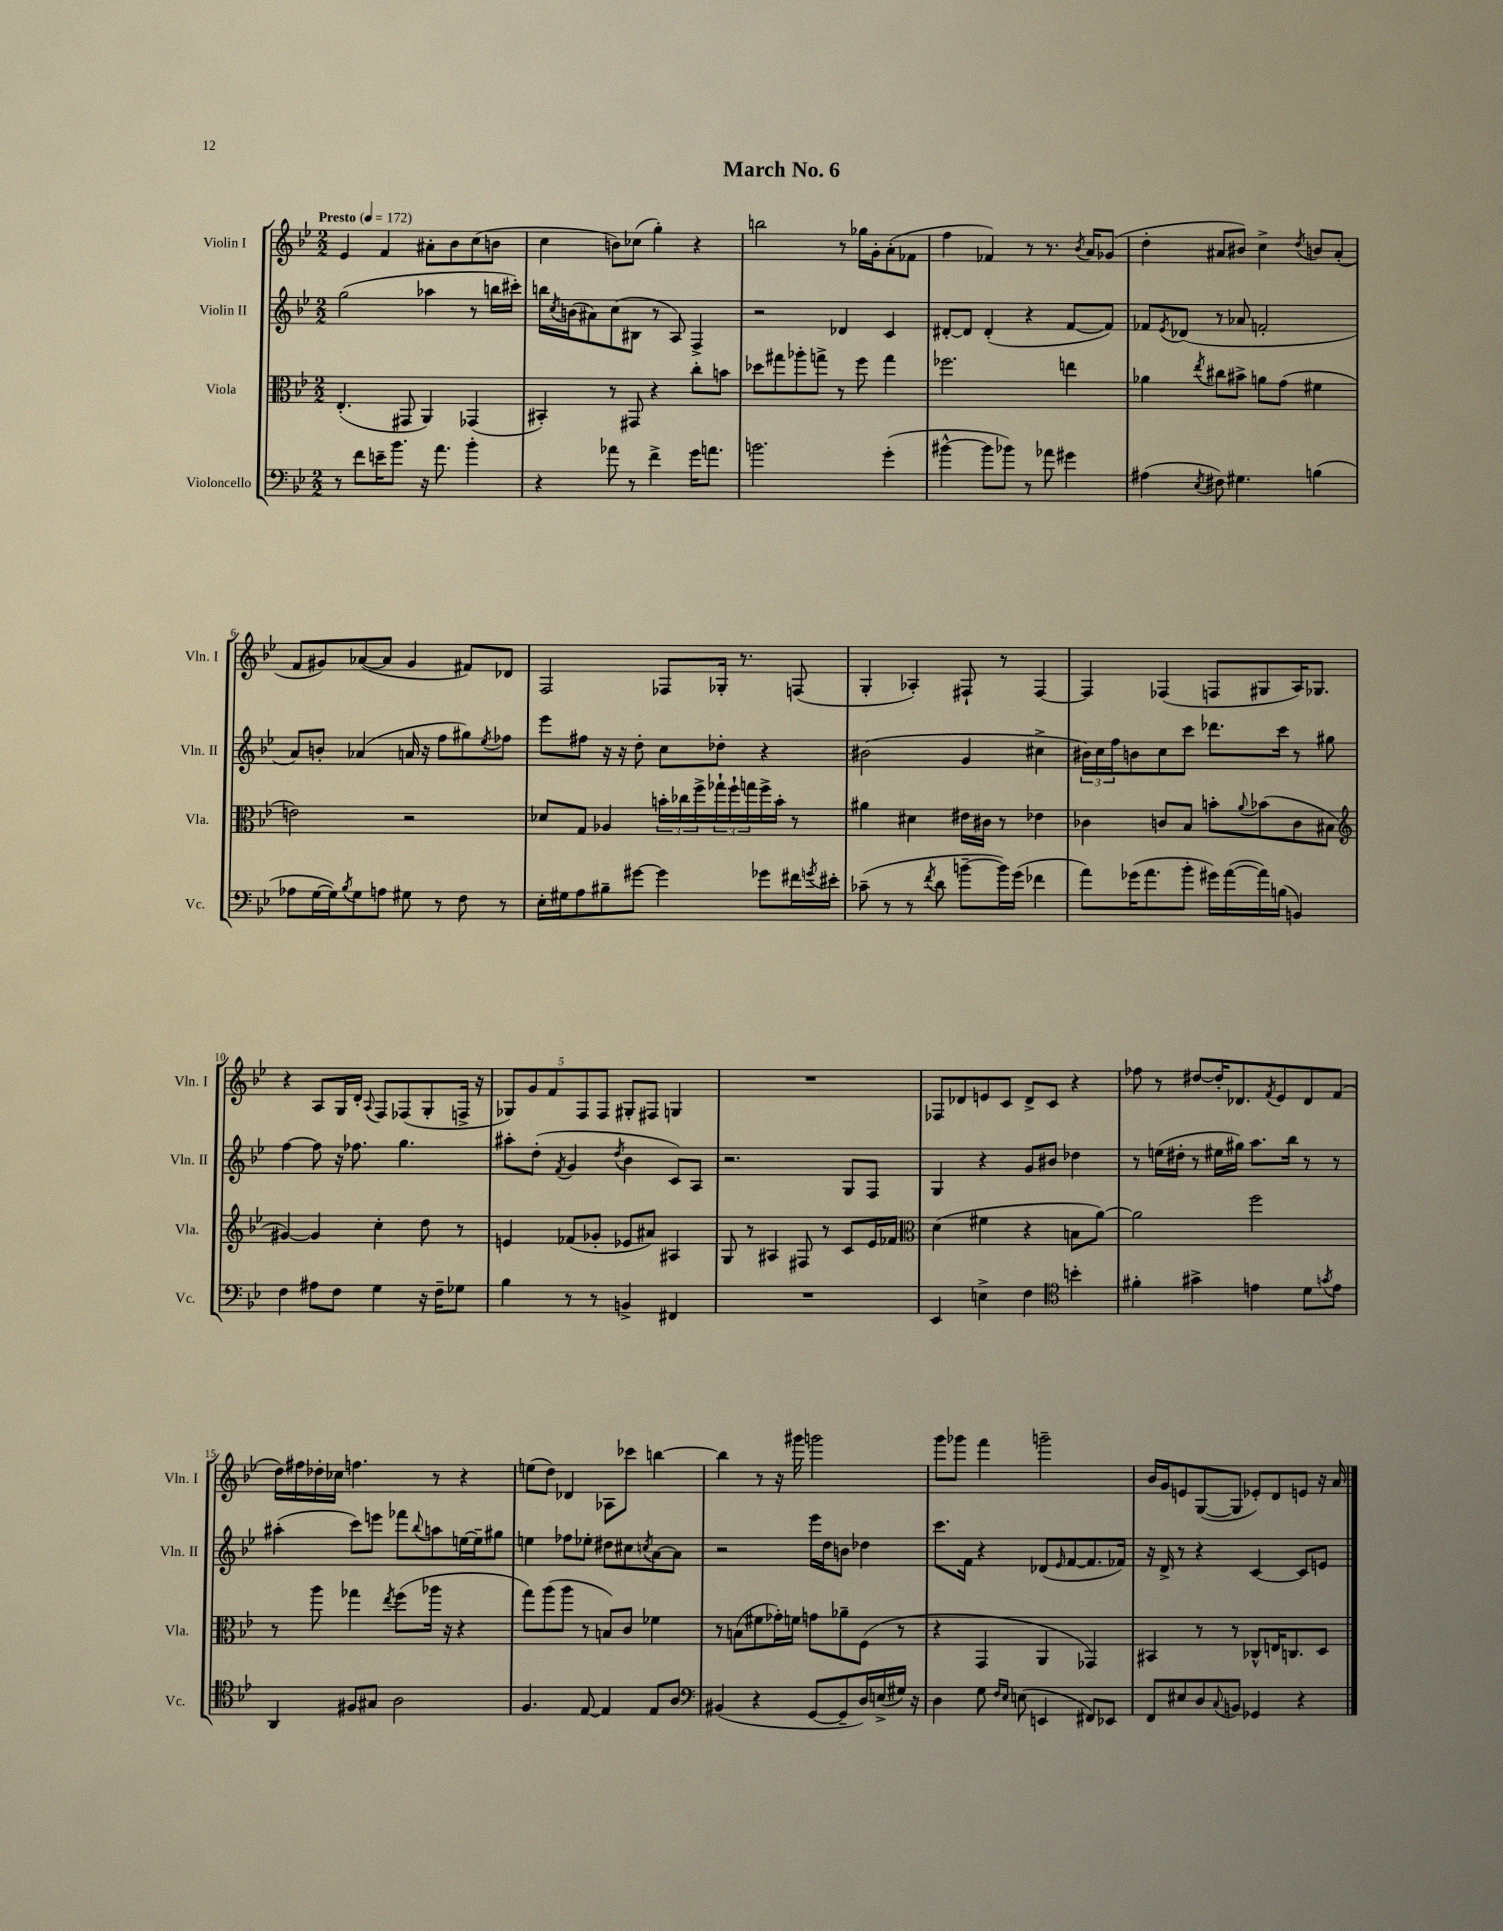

**kern	**kern	**kern	**kern
*staff4	*staff3	*staff2	*staff1
*clefF4	*clefC3	*clefG2	*clefG2
*k[b-e-]	*k[b-e-]	*k[b-e-]	*k[b-e-]
*M2/2	*M2/2	*M2/2	*M2/2
*MM172	*MM172	*MM172	*MM172
8r	(4.E-'/	(2gg\	4e-/
8f\L	.	.	.
16e~\K	.	.	4f/
8.b-\J	.	.	.
.	8GG#/	.	.
16r	4AA/)	4aa-\	8a#'\L
8.a\	.	.	.
.	.	.	8b-\
4b-'\	(4GG-/	8r	(8cc\
.	.	16bb\LL	8b\J
.	.	16ccc#'\JJ)	.
=	=	=	=
4r	4BB#'/)	16bb\LL	4cc\
.	.	8qcc/	.
.	.	(16b\J	.
.	.	8a#\)	.
8a-\	8r	(8cc\	8b\L)
8r	8GG#/	8B#\J	(8cc-\J
4f^\	4r	8r	4gg'\)
.	.	8A/)	.
16g\LK	8cc'\L	4F^/	4r
8.a\J	.	.	.
.	8b\J	.	.
=	=	=	=
2.b\	8dd-\L	2r	2bb\
.	8gg#\	.	.
.	8aa-'\	.	.
.	8gg^\J	.	.
.	8r	4d-/	8r
.	8ff\	.	16gg-\LL
.	.	.	16g'\J
(4g'\	4gg\	4c/	(8a'\
.	.	.	8f-\J
=	=	=	=
[4b#^^\	2.ff-\	[8d#'/L	4ff\
.	.	8d#/]J	.
8b#\]L	.	(4d#'/	4f-/)
8b-\J)	.	.	.
8r	.	4r	8r
8a-\	.	.	8.r
4g#\	4ee\	[8f/L	.
.	.	.	8qb-/
.	.	.	16a/LK
.	.	8f/]J)	(8g-/J
=	=	=	=
(4A#\	4a-\	8f-/L	4dd'\
.	.	8qe-/	.
.	.	(8d-/J	.
8qE-/	8qee-/	.	.
8F#\)	8cc#\L	8r	8a#/L
4.G#\	8b#^\J	8a-/	8b#/J)
.	8a\L	2f'/	4cc^\
.	(8g\J	.	.
.	.	.	8qdd/
(4B\	4f#\	.	8b/L
.	.	.	(8a#'/J
=	=	=	=
8A-\L	2e\)	8a/L)	8f/L
[16G\L	.	8b'/J	8g#/)
16G\]J)	.	.	.
8qB-/	.	.	.
8G\	.	(4a-/	([8a-/
8A\J	.	.	8a-/]J
8G#\	2r	16a/	4g#/
.	.	16r	.
8r	.	8ff\L	.
8F\	.	8gg#\)	8f#/L)
.	.	8qee-/	.
8r	.	8ff-\J	8d-/J
=	=	=	=
16E-'\LL	8d-/L	8eee-\L	2F/
16G#\J	.	.	.
8A\	8G/J	8ff#\J	.
8B#~\	4A-/	16r	.
.	.	16r	.
[8g#\J	.	8dd'\	.
4g#\]	24b'\LL	8cc\L	8F-/L
.	24cc-\	.	.
.	24ff^\	.	.
.	24gg-`\	8dd-'\J	16G-'/Jk
.	24ff`\	.	.
.	.	.	8.r
.	24gg\	.	.
8g-\L	16ff^\	4r	.
.	16b'\JJ	.	.
16f#\L	8r	.	(8F/
8qg/	.	.	.
16e#'\JJ	.	.	.
=	=	=	=
(8c-~\	4a#\	(2b#\	4G'/
8r	.	.	.
8r	4d#\	.	4A-'/)
8qf/	.	.	.
8d\	.	.	.
[8b~\L	16e#\LL	4g/	8F#`/
.	16c#\JJ	.	.
16b\]L)	8r	.	8r
(16g\JJ	.	.	.
4f-\	4e-\	4cc#^\	[4F#/
=	=	=	=
8a\L)	4c-\	24b#\LL)	4F#/]
.	.	24cc\	.
.	.	24ff\J	.
(16g-\K	.	8b\	.
8.a\	.	.	.
.	8c/L	8cc\	(4F-/
8b-'\J	8B-/J	8ccc\J	.
16g#\LL)	8b'\L	8.ddd-\L	8F/L
([16a\	.	.	.
.	8qqa/	.	.
16a\])	(8b-\	.	8G#/
(16B\JJ	.	16ccc\Jk	.
4BB/)	8c\	8r	16A/K)
.	.	.	8.G-/J
.	8B#\J	8gg#\	.
=	=	=	=
*	*clefG2	*	*
4F\	[4g#/)	[4ff\	4r
8A#\L	4g#/]	8ff\]	8A/L
8F\J	.	16r	16G/L
.	.	8.ff-\	16d'/JJ
.	.	.	8qqA/
4G\	4cc'\	.	8F/L
.	.	4.gg\	(8F-/
16r	8dd\	.	8G'/
16F~\LK	.	.	.
8G-\J	8r	.	16F^/Jk
.	.	.	16r
=	=	=	=
4B-\	4e/	8aa#'\L	10G-/L)
.	.	.	10g/
.	.	(8dd'\J	.
.	.	.	10f/
.	.	8qf/	.
8r	(8f-/L	4g/	.
.	.	.	10F/
8r	8g-'/J	.	.
.	.	.	10F/J
.	.	8qdd/	.
4BB^/	8e-/L	4b-\	8G#'/L
.	8a#/J)	.	8F#/J
4FF#/	4A#/	8c/L)	4G/
.	.	8A/J	.
=	=	=	=
1r	8G/	2.r	1r
.	8r	.	.
.	4A#/	.	.
.	8F#/	.	.
.	8r	.	.
.	8c/L	8G/L	.
.	16e-/L	8F/J	.
.	16f-/JJ	.	.
=	=	=	=
*	*clefC3	*	*
4EE-/	(4d\	4G/	8F-/L
.	.	.	8d-/
4E^\	4f#\	4r	8e/
.	.	.	8c/J
4F\	4r	8g/L	8d-^/L
.	.	8b#/J	8c/J
*clefC4	*	*	*
4b'\	8B\L	4dd-\	4r
.	[8a\J)	.	.
=	=	=	=
4f#'\	2a\]	8r	8ff-\
.	.	(16ee\LL	8r
.	.	16dd#'\JJ	.
4g#^\	.	8r	[8dd#/L
.	.	16ee#\LL	16dd#'/]K
.	.	16gg#\JJ)	8.d-/
4e\	2ff\	8.aa\L	.
.	.	.	8qf/
.	.	.	8e-/
.	.	16bb-\Jk	.
8d\L	.	8r	8d-/
8qg/	.	.	.
8e\J	.	8r	(8f/J
=	=	=	=
4AA/	8r	(4aa#'\	16dd\LL)
.	.	.	16ff#\
.	8aa\	.	16dd-'\
.	.	.	16cc-\JJ
8F#/L	4gg-\	8ccc\L)	4.ff\
8G#/J	.	8eee\J	.
.	8qee-/	.	.
2A\	(8ff\L	8fff-\L	.
.	.	8qqbb-/	.
.	16aa-\Jk	8aa\	8r
.	16r	.	.
.	4r	[16ee\L	4r
.	.	16ee~\]J	.
.	.	8gg#\J	.
=	=	=	=
4.F/	8gg\L)	4ee\	(8ee\L
.	(8aa\	.	8dd\J)
.	8aa\J	8ff-\L	4d-/
[8E-/	8r	8ee-'\J	.
4E-/]	8B/L)	8dd#\L	8A-\L
.	8c/J	8cc#\	8ccc-\J
.	.	8qcc/	.
8E-/L	4f-\	[8a\	[4bb\
8A/J	.	8a\]J	.
=	=	=	=
*clefF4	*	*	*
(4BB#/	8r	2r	4bb\]
.	(8B\L	.	.
4r	8f#\	.	8r
.	16g-'\L)	.	16r
.	16f\JJ	.	16ggg#\
[8GG/L	8g\L	16eee-\LL	2ggg\
.	.	16dd\J	.
8GG~/]	8a-~\	8b\J	.
16D/L)	(8F\J	4dd-\	.
(16E^/	.	.	.
16G#/JJ)	8r	.	.
16r	.	.	.
=	=	=	=
4D\	4r	8.ccc\L	8ggg\L
.	.	.	8ggg-\J
.	.	16f\Jk	.
8G\	4GG/	4r	4fff\
16qqF/LL	.	.	.
16qqE-/JJ	.	.	.
(8E\	.	.	.
4EE/	4AA/	(8d-/L	2ggg~\
.	.	16qqe-/	.
.	.	[8f/	.
8FF#/L)	4GG-/)	8.f/]	.
8EE-/J	.	.	.
.	.	16f-/Jk)	.
=	=	=	=
8FF/L	4BB#/	16r	16b-/LL
.	.	16d^/	16g/J
8E#/	.	8r	8e/
8D/	8r	4r	([8G/
8qqC/	.	.	.
8BB/J	8r	.	8G/]J
4GG-/	8C-^^/L	[4c/	8e-'/L)
.	16E/K	.	8d/
.	8.C/	.	.
4r	.	8c/]L	8e/J
.	8D/J	8e/J	16r
.	.	.	16a/
==	==	==	==
*-	*-	*-	*-
